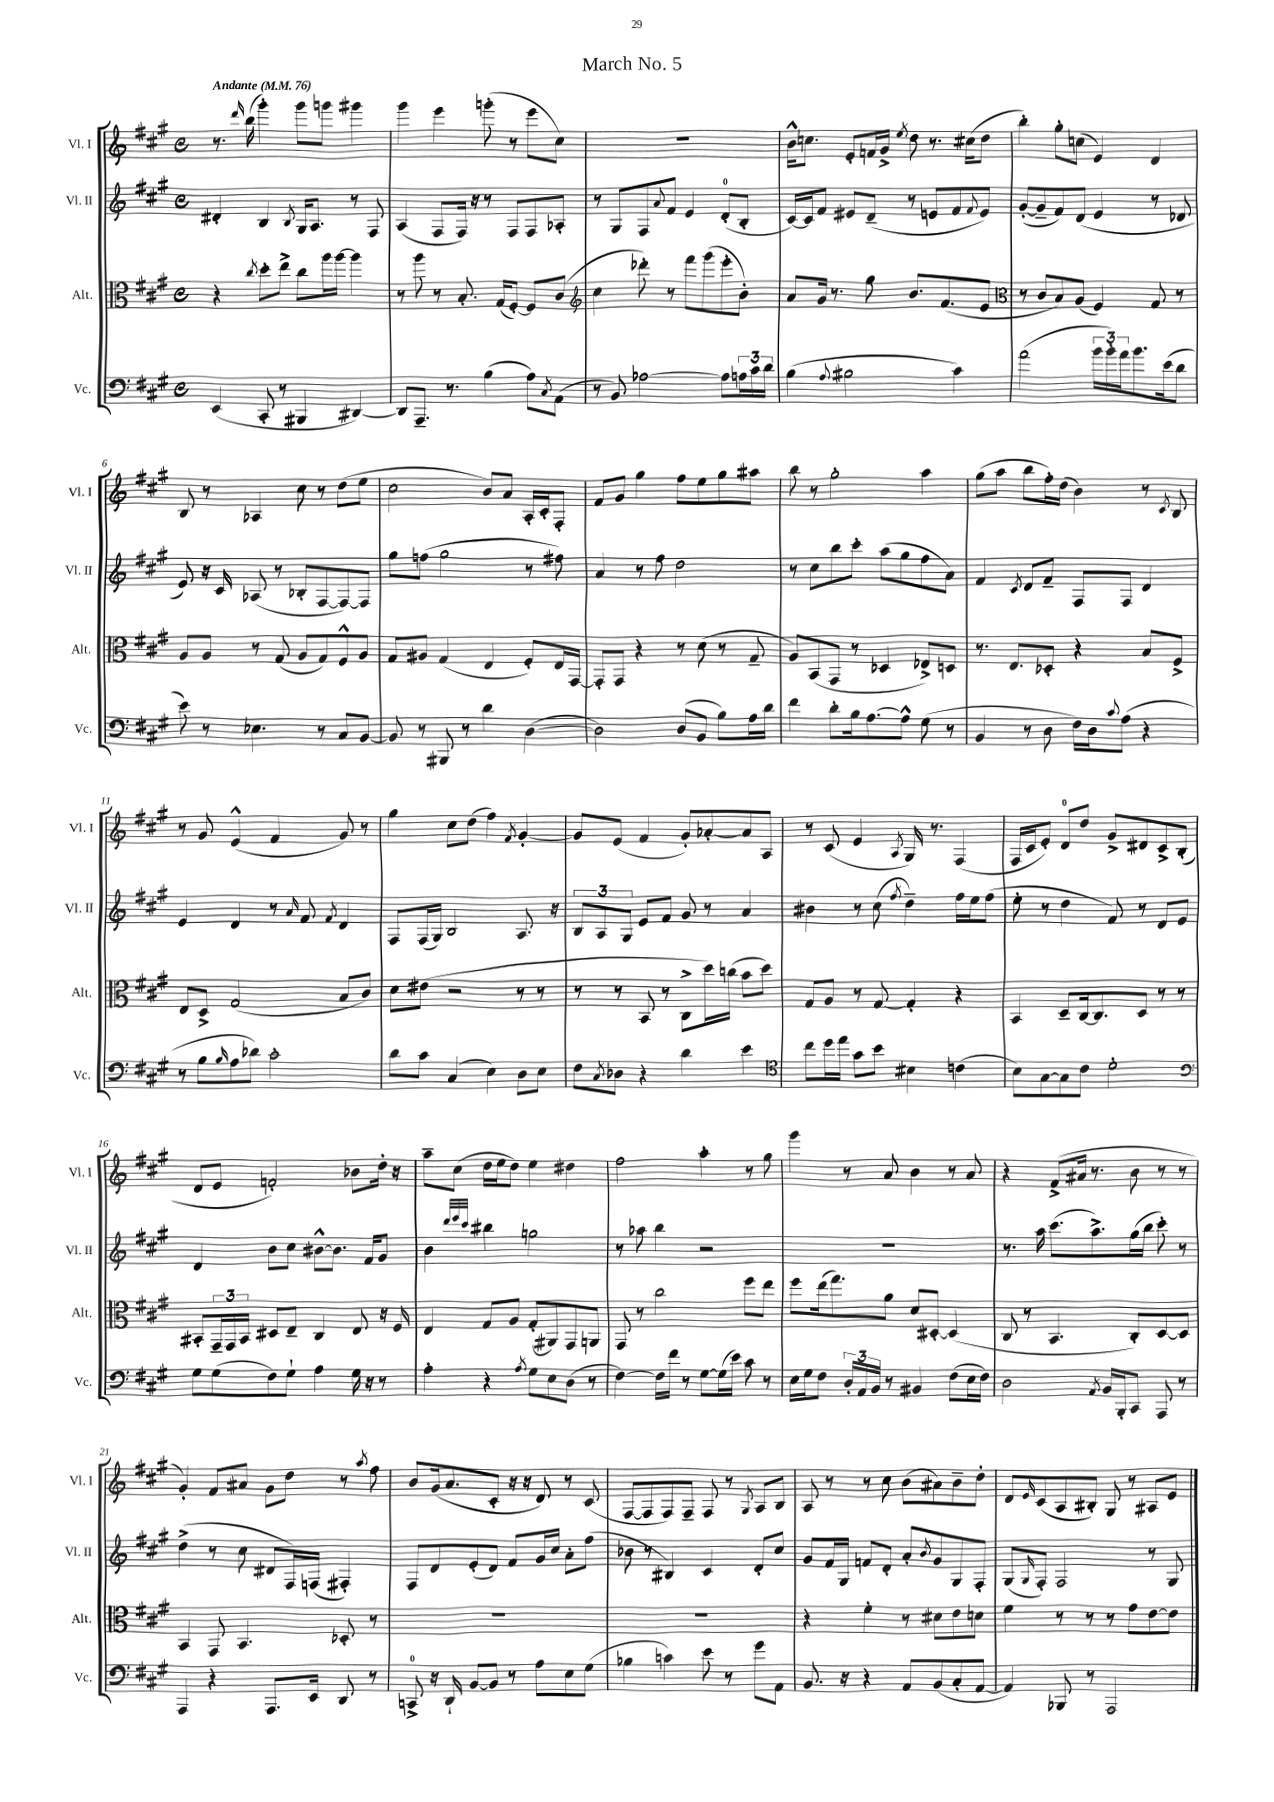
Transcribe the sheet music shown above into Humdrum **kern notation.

**kern	**kern	**kern	**kern
*staff4	*staff3	*staff2	*staff1
*clefF4	*clefC3	*clefG2	*clefG2
*k[f#c#g#]	*k[f#c#g#]	*k[f#c#g#]	*k[f#c#g#]
*M4/4	*M4/4	*M4/4	*M4/4
*met(c)	*met(c)	*met(c)	*met(c)
*MM76	*MM76	*MM76	*MM76
(4EE	4r	4d#'	8.r
.	.	.	16qqddd
.	.	.	(16bb
.	8qcc#	.	.
8CC#'	8dd'	4B	4ggg#')
8r	8ee^	.	.
.	.	8qB	.
4BBB#	8cc#	16G#	8ggg#
.	.	8.A	.
.	16aa	.	8ggg
.	[16aa	.	.
[4DD#)	4aa]	8r	4ggg#
.	.	8F#	.
=	=	=	=
8DD#]	8r	(4A	4ggg#
8.AAA~	8aa	.	.
.	8r	8F#	4eee
8.r	.	.	.
.	8.B'	16F#)	.
.	.	16r	.
(4B	.	8r	(8ggg'
.	(16G#	.	.
.	[8F#')	8F#	8r
8A)	8F#]	8F#	8eee
8qC#	.	.	.
(8AA	(8c#	8A-'	8cc#)
=	=	=	=
*	*clefG2	*	*
8r	4cc#	8r	1r
8BB)	.	8G#	.
[2A-	8ddd-')	8F#	.
.	.	8qqa	.
.	8r	8f#	.
.	8fff#	4e	.
.	(8ggg#	.	.
8A-]	8eee'	(8d'	.
24A	8b')	8B'	.
24c#	.	.	.
24d	.	.	.
=	=	=	=
(4B	8a	[16c#)	16b^^
.	.	16c#]	8.cc
.	16g#	8f#	.
.	8.r	.	.
8qqA	.	.	.
2B#	.	8e#	8e'
.	8gg#	(8d~	16f
.	.	.	16g#^
.	.	.	8qee
.	8.b	8r	8dd
.	.	8e	8.r
.	(8.f#	.	.
4c#)	.	8f#	.
.	.	.	(16cc#
.	.	8qqf#	.
.	8e	8e)	8dd
=	=	=	=
*	*clefC3	*	*
(2a	8r	([8g#'	4bb')
.	8c#	8g#~]	.
.	8B)	8f#)	8gg#'
.	(8A	(8d	(8cc
24b	4F#)	4e	4e)
24b')	.	.	.
24a	.	.	.
8.b	.	.	.
.	8G#	8r	4d
(16e	.	.	.
8d	8r	8d-	.
=	=	=	=
8e)	8A	8e)	8B
8r	8A	16r	8r
.	.	16c#	.
4.E-	8r	(8A-	4A-
.	(8G#	8r	.
.	8A	8B-'	8cc#
8r	8G#)	[8F#	8r
8C#	8F#^^	8F#_)	(8dd
[8BB	8A	8F#]	8ee
=	=	=	=
8BB]	8G#	8gg#	2cc#
8r	8A#	(8ff	.
8BBB#	(4G#	2gg#	.
8r	.	.	.
4d	4E	.	8b)
.	.	.	8a
([4D	8F#')	8r	16A'
.	.	.	16c#'
.	16E	8ff#)	8F#'
.	[16GG#	.	.
=	=	=	=
2D])	8GG#']	4a	8f#
.	8GG#	.	8g#
.	4r	8r	4gg#
.	.	8ff#	.
(8D	8r	2dd	8ff#
8BB	(8d	.	8ee
8B)	8r	.	8gg#
16A	8G#~	.	8aa#
16d	.	.	.
=	=	=	=
4f#	8A)	8r	8bb
.	(8BB	8cc#	8r
8d'	8GG#	8bb	2gg#'
16B	8r	8ccc#'	.
[8.A	.	.	.
.	4D-	(8aa	.
8A^^]	.	8gg#	.
(8G#	8E-^)	8ff#	4aa
8r	8D	8a)	.
=	=	=	=
4BB	8.r	4f#	(8gg#
.	.	.	8aa
.	8.E	.	.
.	.	8qc#	.
8r	.	8d	8bb
8D	8D-'	8f#~	16ff#')
.	.	.	(16dd
16F#)	4r	8F#	4b)
16D	.	.	.
8qqc#	.	.	.
(8A	.	8F#	.
4r	8B	4d	8r
.	.	.	8qc#
.	8F#^	.	8B
=	=	=	=
8r	8E	4e	8r
8B	8D^	.	8g#
16qqB	.	.	.
8A	(2G#	4d	(4e^^
8d-)	.	.	.
2c#'	.	8r	4f#
.	.	16qqa	.
.	.	8f#	.
.	.	8qf#	.
.	8B	4d	8g#)
.	8c#)	.	8r
=	=	=	=
8d	8d	8F#	4gg#
8c#	(8e#	(16F#	.
.	.	16G#)	.
(4C#	2r	2B	8cc#
.	.	.	(8dd
4E)	.	.	4ff#)
.	.	.	8qf#
8D	8r	8.A	[4g#'
8E	8r	.	.
.	.	16r	.
=	=	=	=
8F#	8r	12B	8g#]
.	.	12A	.
8qC#	.	.	.
8D-	8r	.	(8e
.	.	12G#	.
4r	8BB	8e	4f#
.	8r	8f#	.
4d	8C#^	8g#	8g#')
.	16dd)	8r	[8a-'
.	(16cc	.	.
4e	8b	4a	8a-]
.	8dd)	.	8A
=	=	=	=
*clefC4	*	*	*
8cc#	8G#	4b#	8r
16dd	8A	.	(8c#
16ee	.	.	.
8g#	8r	8r	4e
8b	[8G#	(8cc#	.
.	.	8qff#	8qA
4B#	4G#']	4dd~)	16G#)
.	.	.	8.r
(4c	4r	16ff#	(4F#
.	.	16ee	.
.	.	(8ff#	.
=	=	=	=
8B)	4BB	8ee'	16F#
.	.	.	16c#
[8G#	.	8r	8e')
8G#]	8D~	4dd	8d
8c#	[16C#	.	8dd
.	8.C#]	.	.
2d'	.	8f#)	8g#^
.	8D	8r	8d#
.	8r	8d	8c#^
.	8r	8e	(8B'
=	=	=	=
*clefF4	*	*	*
8G#	8BB#'	4d	8d
(8G#	24GG#~	.	8e
.	24GG#	.	.
.	24BB#	.	.
8F#)	8D#	8b	2f')
8G#`	8E~	8cc#	.
4A	4C#	[8b#^^	.
.	.	8.b#]	.
16G#	8E	.	8b-
16r	.	16f#	.
8r	16r	8g#	16dd'
.	16F#	.	16r
=	=	=	=
4A'	4E	4b	8aa~
.	.	.	(8cc#
.	.	32qqddd	.
.	.	32qqeee	.
.	.	32qqccc#	.
4r	8G#	4bb#	16dd
.	.	.	16ee
.	8A	.	8dd)
8qA	.	.	.
8G#	(8G#'	2gg	4ee
8E	8AA#)	.	.
(8D	8GG#	.	4dd#
8r	8AA	.	.
=	=	=	=
[4F#)	8GG#	8r	2ff#
.	8r	8aa-	.
16F#]	2cc#	4bb	.
16f#	.	.	.
8r	.	.	.
[8G#	.	2r	4aa'
(16G#]	.	.	.
16e)	.	.	.
8c#	8ff#	.	8r
8r	8ee	.	8gg#
=	=	=	=
16E	8ff#	1r	4ggg#
16G#	.	.	.
8F#	(16ee	.	.
.	8.gg#)	.	.
24D'	.	.	8r
24AA	.	.	.
24BB	.	.	.
8r	8a	.	8a
4BB#	8d	.	4b
.	[8D#'	.	.
(8F#	(4D#]	.	8r
16E	.	.	8a
16F#)	.	.	.
=	=	=	=
2D	8C#	8.r	4r
.	8r	.	.
.	.	16aa	.
.	4.BB	(8.ccc#	(8f#^
.	.	.	16a#
.	.	8.aa^)	8.r
8qAA	.	.	.
16BB	.	.	.
16BBB'	.	.	.
8CC#	8C#')	(16gg#	8b
.	.	16bb	.
8AAA	[8D	8ccc#')	8r
8r	8D]	8r	8r
=	=	=	=
4AAA	4BB	(4dd^	4g#')
4r	8GG#	8r	8f#
.	4.BB	8cc#	8a#
8.AAA	.	8d#	8g#
.	.	16F#)	8dd
16EE	.	(16F	.
8DD	8D-'	4F#')	8r
.	.	.	8qaa
8r	8r	.	8ff#
=	=	=	=
8CC^	1r	8F#	8b
16r	.	8d	(16g#
16DD`	.	.	8.a
[8BB	.	(8e'	.
8BB]	.	8d)	8c#'
8r	.	8f#	16r
.	.	.	16r
8A	.	16g#	8d)
.	.	16cc#	.
8E	.	8a'	8r
(8G#	.	(8ff#	(8c#
=	=	=	=
4B-	1r	8b-	[8F#
.	.	8r	8F#]
4c)	.	4B#)	8F#)
.	.	.	8F#~
8e	.	4c#	8F#
8r	.	.	8r
.	.	.	8qG#
8g#	.	8d'	8A
8AA	.	8cc#	8B
=	=	=	=
8.BB	4r	8g#	8A
.	.	16f#	8r
16r	.	16G#	.
4r	4f#'	8f	8r
.	.	8d'	8cc#
8AA	8r	8a'	(8b
.	.	8qb	.
(8BB	8d#	8g#	8a#)
8C#'	8e	8G#	8b~
[8AA	8d	8F#'	8dd'
=	=	=	=
4AA])	4f#	(8G#	8d
.	.	16qqG#	16qqe
.	.	8F#')	(8c#
8BBB-	8r	2F#	8A
8r	8r	.	8B#')
2AAA	8r	.	8G#
.	8g#	.	8r
.	[8e	8r	8A#
.	8e]	8G#	8e
==	==	==	==
*-	*-	*-	*-
